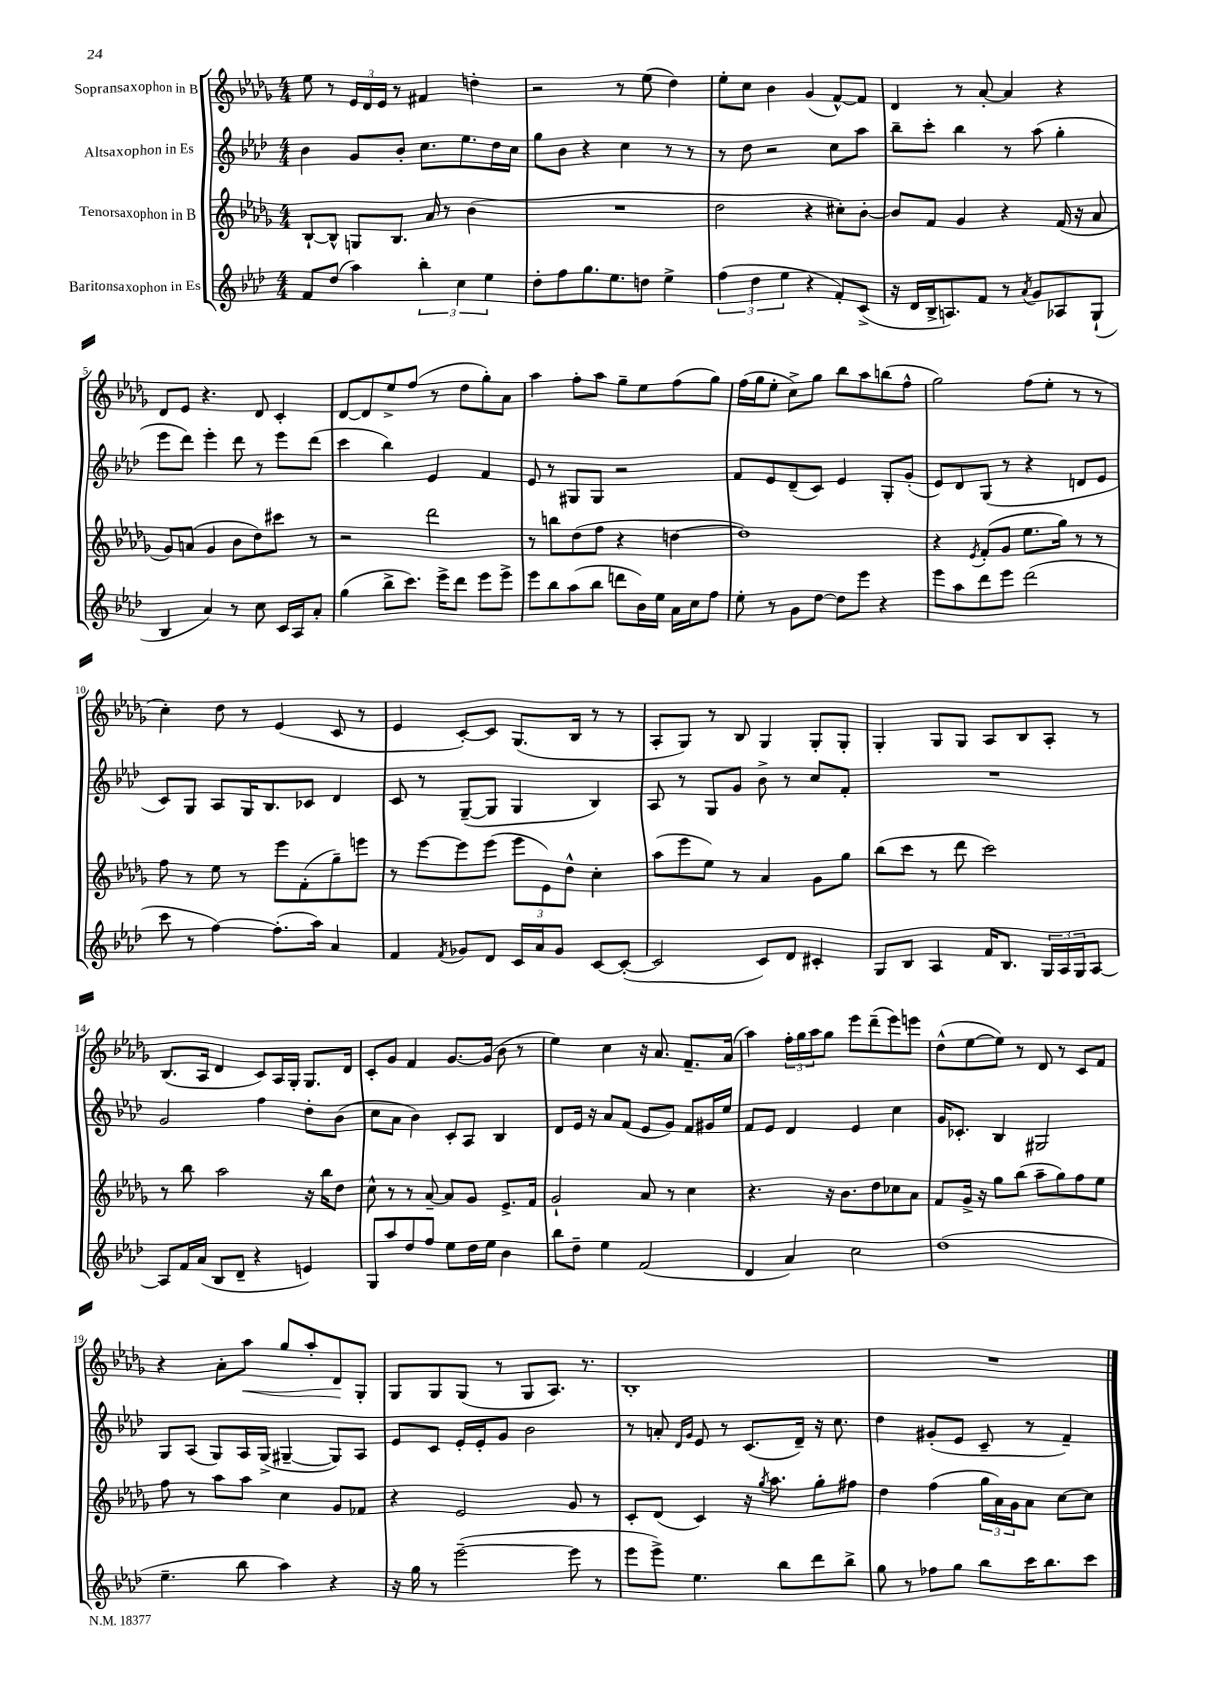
<<
\new StaffGroup <<
\new Staff = "s0" \with { instrumentName = "Sopransaxophon in B" } {
    \clef treble \key des \major \numericTimeSignature \time 4/4
    ees''8 r8 \tuplet 3/2 { ees'16 des'16 ees'16 } r8 fis'4 d''4-. |
    r2 r8 ees''8( des''4) |
    ees''8-. c''8 bes'4 ges'4( f'8~-^) f'8 |
    des'4 r8 aes'8~-. aes'4 r4 |
    des'8 ees'8 r4. des'8 c'4-. |
    des'8~ des'8 ees''8-> f''8( r8 des''8 ges''8-.) aes'8 |
    aes''4 f''8-. aes''8 ges''8-- ees''8 f''8( ges''8) |
    f''16( ges''16 ees''8-. c''8->) ges''8 bes''8 aes''8 b''8( f''8-^ |
    ges''2) f''8( ees''8-. r8 r8 |
    c''4-.) des''8 r8 ees'4( c'8 r8 |
    ees'4 c'8~-.) c'8 ges8.( bes16 r8 r8 |
    aes8-. ges8) r8 bes8 ges4 ges8-. ges8-. |
    ges4-. ges8 ges8 aes8 bes8 aes8-. r8 |
    bes8.( aes16 des'4 c'8) aes16 ges16-. ges8. des'16 |
    c'8-. ges'8 f'4 ges'8.~ ges'16( bes'8 r8 |
    ees''4) c''4 r16 aes'8. f'8.-- aes'16( |
    aes''4) \tuplet 3/2 { f''16-. ges''16 aes''16 } ges''8 ees'''8 des'''8--( ees'''8) e'''8 |
    des''8-^( ees''8~ ees''8) r8 des'8 r8 c'8 f'8 |
    r4 aes'8-. aes''8\< ges''8 aes''8-. des'8\! ges8-. |
    ges8 ges8 ges8( r8 ges8 aes8.) r8. |
    bes1-. |
    R1 \bar "|." |
}
\new Staff = "s1" \with { instrumentName = "Altsaxophon in Es" } {
    \clef treble \key aes \major \numericTimeSignature \time 4/4
    bes'4 g'8 bes'8-. c''8. ees''8. des''16 c''16 |
    g''8 bes'8 r4 c''4 r8 r8 |
    r8 des''8 r2 c''8 aes''8 |
    bes''8-- c'''8-. bes''4 r8 aes''8( g''4-. |
    ees'''8 des'''8) ees'''4-. des'''8 r8 ees'''8 des'''8( |
    c'''4 bes''4) ees'4 f'4 |
    ees'8 r8 gis8 gis8 r2 |
    f'8 ees'8 des'8--( c'8) ees'4 g8-. g'8-.( |
    ees'8) des'8 g8( r8 r4 d'8 ees'8 |
    c'8) g8 aes8 g16 bes8. ces'8 des'4 |
    c'8 r8 g8~--( g8 g4 bes4) |
    aes8 r8 g8 g'8 bes'8-> r8 c''8 f'8-. |
    R1 |
    g'2 f''4 des''8-. bes'8( |
    c''8 aes'8 bes'4) c'8-. aes8 bes4 |
    des'8 ees'16 r16 aes'8 f'8( ees'8 g'8) f'8 gis'16 ees''16 |
    f'8 ees'8 des'4 ees'4 c''4 |
    g'16 ces'8.-. bes4 gis2 |
    g8 aes8( g8) aes16 g16->( gis4~-- gis8) aes8 |
    ees'8 c'8 ees'16-. ees'16-. g'8 bes'2 |
    r8 a'8-. \grace { des'16 g'16 } ees'8 r8 c'8.( des'16--) r16 c''8. |
    des''4 gis'8-.( ees'8 c'8-- r8 f'4--) \bar "|." |
}
\new Staff = "s2" \with { instrumentName = "Tenorsaxophon in B" } {
    \clef treble \key des \major \numericTimeSignature \time 4/4
    bes8~-! bes8-^ g8 bes8. aes'16 r8 bes'4( |
    R1 |
    des''2 r4 cis''8-.) bes'8~-. |
    bes'8 f'8 ges'4 r4 f'16( r16 aes'8 |
    ges'8) a'8( ges'4 bes'8 des''8) cis'''8 r8 |
    r2 des'''2 |
    r8 b''8 des''8( f''8 r4 d''4~ |
    d''1) |
    r4 \acciaccatura { ees'8 } f'8-.( ges'8 ees''8. ges''16) r8 r8 |
    f''8 r8 ees''8 r8 ees'''8 f'8-.( ges''8--) e'''8 |
    r8 ees'''8~ ees'''8 ees'''8( \tuplet 3/2 { ees'''8 ees'8) des''8-^ } c''4-. |
    aes''8( ees'''8 ees''8) r8 aes'4 ges'8 ges''8 |
    bes''8( c'''8 r8 des'''8 c'''2) |
    r8 bes''8 aes''2 r16 bes''16 des''8 |
    c''8-^ r8 r8 aes'8~-- aes'8 ges'8 ees'8.-> f'16 |
    ges'2-! aes'8 r8 c''4 |
    r4. r16 bes'8. des''8 ces''8 aes'8 |
    f'8 ges'16-> r16 ges''8 bes''8( aes''8-- ges''8) f''8 ees''8 |
    f''8 r8 aes''8 aes''8 c''4 ges'8 fes'8 |
    r4 ees'2 ges'8 r8 |
    c'8-. des'8( c'4) r16 \acciaccatura { ges''8 } aes''8. ges''8-. fis''8 |
    des''4 f''4( \tuplet 3/2 { ges''16 aes'16) ges'16 } aes'8 c''8~ c''8 \bar "|." |
}
\new Staff = "s3" \with { instrumentName = "Baritonsaxophon in Es" } {
    \clef treble \key aes \major \numericTimeSignature \time 4/4
    f'8 des''8( aes''4) \tuplet 3/2 { bes''4-. c''4 ees''4 } |
    des''8-. f''8 g''8. ees''8. d''8 ees''4-> |
    \tuplet 3/2 { f''4( des''4 ees''4 } r4 f'8-.) c'8->( |
    r16 des'16 bes16-> a8.) f'8 r8 \acciaccatura { aes'8 } g'8 aes8 g8-!( |
    bes4 aes'4) r8 c''8 c'16 aes16 aes'8-. |
    g''4( bes''8-> c'''8.) ees'''16-> des'''8 ees'''8 ees'''8-> |
    ees'''8 bes''8 aes''8( bes''8 d'''8 bes'16) ees''16 aes'16 c''16 f''8 |
    ees''8-. r8 g'8 des''8~ des''8 ees'''8 r4 |
    ees'''8 aes''8 des'''8 ees'''8 des'''2( |
    c'''8 r8 f''4~) f''8.-.( aes''16) aes'4 |
    f'4 \acciaccatura { f'8 } ges'8 des'8 c'16 aes'16 ges'8 c'8~ c'8~-.( |
    c'2 c'8) des'8 cis'4-. |
    g8 bes8 aes4 f'16 bes8. \tuplet 3/2 { g16 aes16 g16 } aes8~ |
    aes8 f'16 aes'16( bes8 des'8-- r4 e'4) |
    g8 aes''8 des''8 f''8 ees''8 des''16 ees''16 bes'4 |
    bes''8 des''8-- ees''4 f'2( |
    des'4 aes'4) c''2 |
    des''1( |
    ees''4.-- bes''8 aes''4) r4 |
    r16 g''16 r8 ees'''2~--( ees'''8 r8 |
    ees'''8 ees'''8->) ees''4. bes''8 des'''8 bes''8-> |
    g''8 r8 fes''8 g''8 bes''8 c'''16 bes''8. c'''8 \bar "|." |
}
>>
>>
